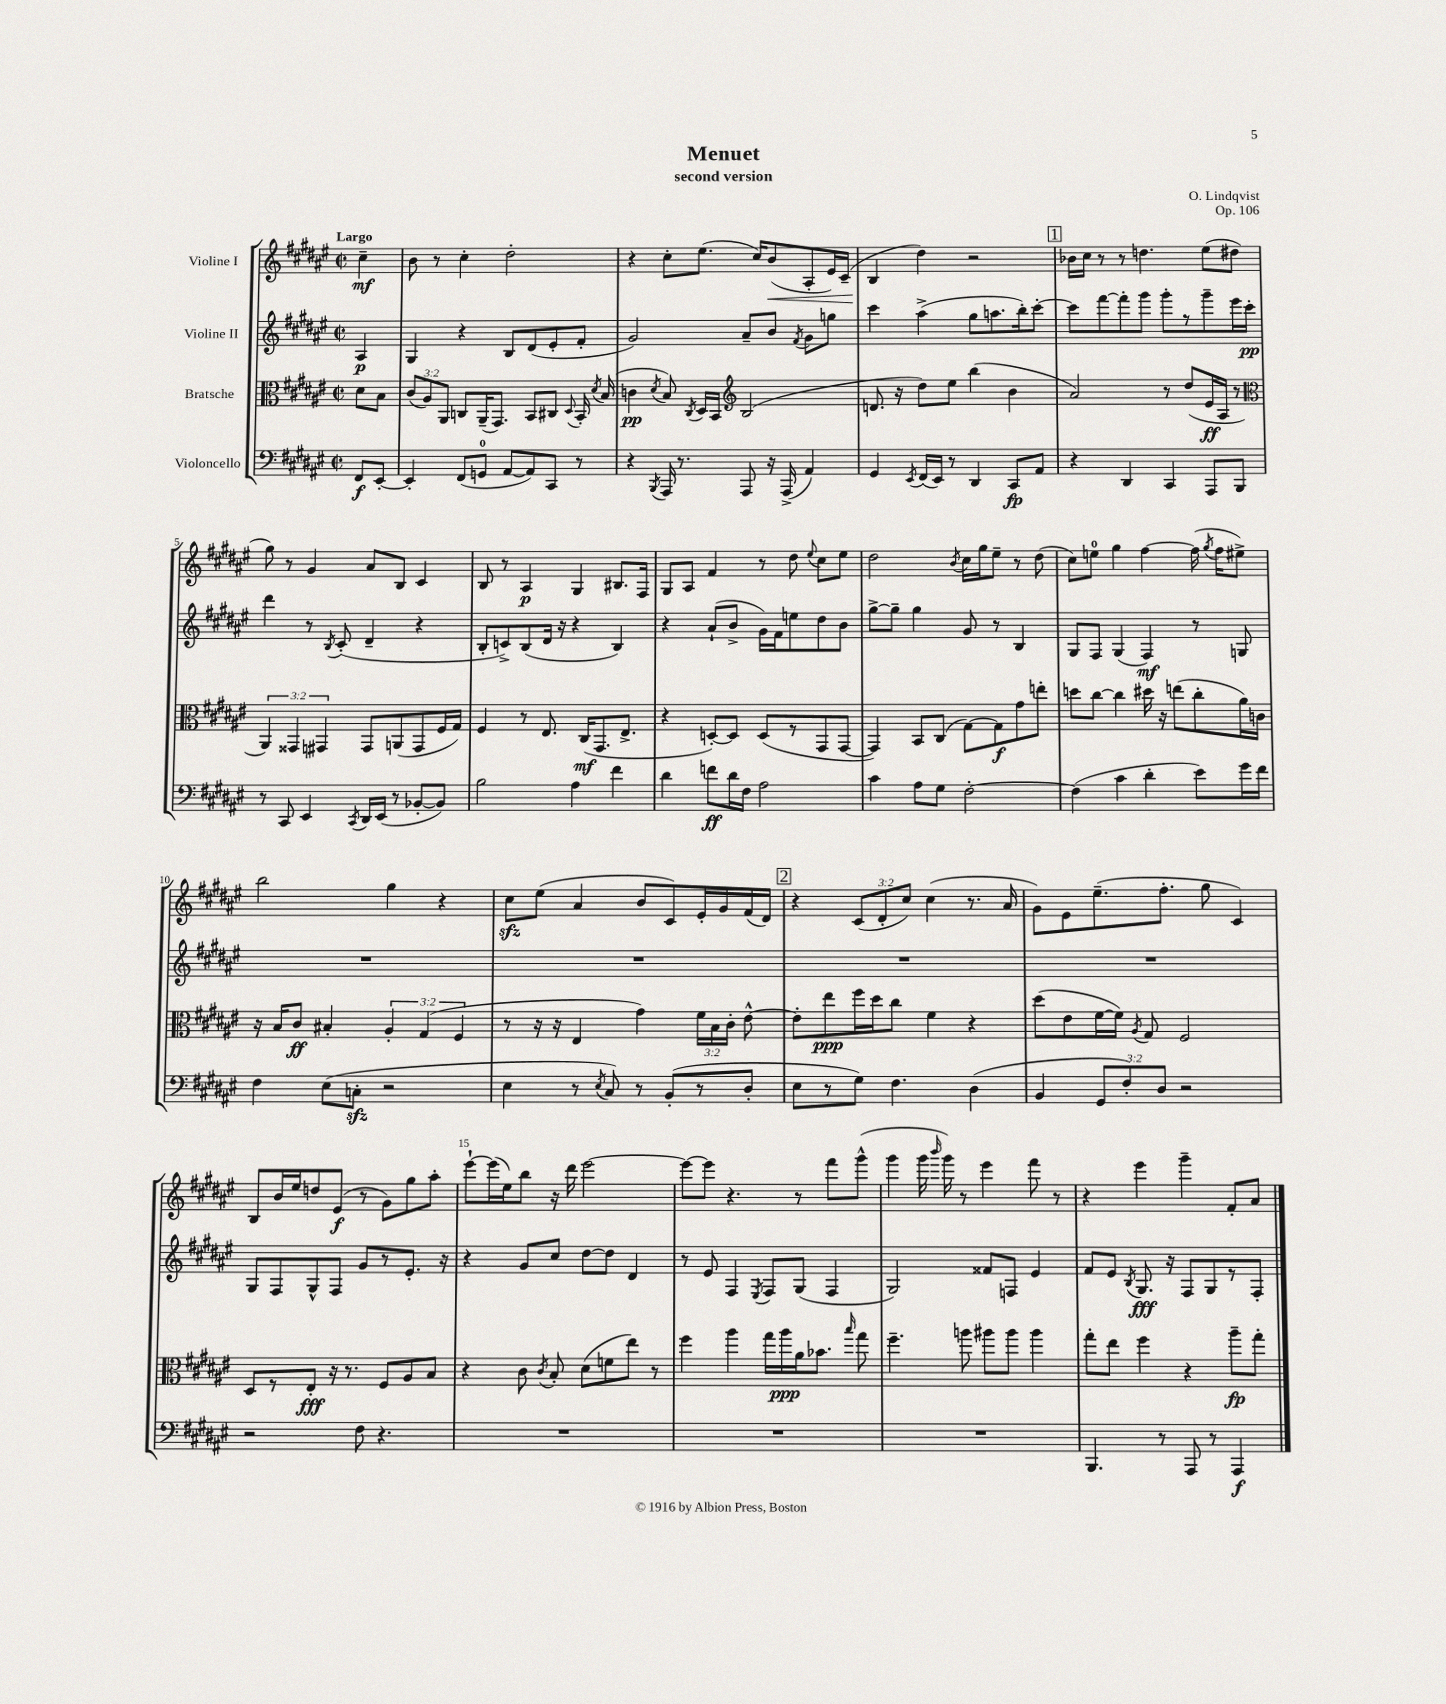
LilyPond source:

\header { title = "Menuet" composer = "O. Lindqvist" subtitle = "second version" opus = "Op. 106" }
<<
\new StaffGroup <<
\new Staff = "s0" \with { instrumentName = "Violine I" } {
    \clef treble \key fis \major \defaultTimeSignature \time 2/2 \override Staff.TupletNumber.text = #tuplet-number::calc-fraction-text \partial 4 \tempo "Largo"
    \autoBeamOff cis''4--\mf |
    b'8 r8 cis''4-. dis''2-. |
    r4 cis''8[-. eis''8.]( cis''16[) b'8\<( ais8-. eis'16) cis'16]--( |
    b4\! dis''4) r2 |
    \mark \markup { \box "1" } bes'16[ cis''16] r8 r8 d''4. eis''8[( dis''8] |
    gis''8) r8 gis'4 ais'8[ b8] cis'4 |
    b8 r8 ais4\p gis4 bis8.[ fis16] |
    gis8[ ais8] fis'4 r8 dis''8 \appoggiatura { eis''8 } cis''8[ eis''8] |
    dis''2 \acciaccatura { b'8 } cis''16[ gis''16 eis''8]-- r8 dis''8( |
    cis''8[) e''8]-0 gis''4 fis''4~ fis''16( \acciaccatura { gis''8 } fis''16[ eis''8]->) |
    b''2 gis''4 r4 |
    cis''8[\sfz eis''8]( ais'4 b'8[ cis'8) eis'16-. gis'16 fis'16( dis'16]) |
    \mark \markup { \box "2" } r4 \tuplet 3/2 { cis'8[( dis'8-. cis''8]) } cis''4( r8. ais'16 |
    gis'8[) eis'8 eis''8.--( fis''8.]-. gis''8 cis'4) |
    b8[ b'16 eis''16 d''8 eis'8]\f( r8 gis'8[) gis''8 ais''8]-. |
    eis'''8[~-! eis'''16( eis''16) b''8] r16 dis'''16 eis'''2~ |
    eis'''8[~ eis'''8] r4. r8 fis'''8[ gis'''8]-^( |
    gis'''4 gis'''16 \grace { b'''16 } gis'''16) r8 eis'''4 fis'''8 r8 |
    r4 eis'''4 gis'''4-- fis'8[-. ais'8] \bar "|." |
}
\new Staff = "s1" \with { instrumentName = "Violine II" } {
    \clef treble \key fis \major \defaultTimeSignature \time 2/2 \partial 4
    \autoBeamOff ais4\p |
    gis4 r4 b8[ dis'8( eis'8-. fis'8]-. |
    gis'2) ais'8[-- b'8] \acciaccatura { fis'8 } gis'8[ g''8] |
    cis'''4 ais''4->( gis''8[ a''8. b''16-.) cis'''8]~-. |
    \mark \markup { \box "1" } cis'''8[ fis'''8~ fis'''8-. gis'''8] gis'''8[-. r8 gis'''8-- eis'''16 cis'''16]-.\pp |
    dis'''4 r8 \acciaccatura { b8 } cis'8-.( dis'4-- r4 |
    b8[-. c'8->) b8( dis'16] r16 r4 b4) |
    r4 ais'8[-!( b'8]-> gis'16[) fis'16 e''8 dis''8 b'8] |
    gis''8[~-> gis''8]-- gis''4 gis'8 r8 b4 |
    gis8[ fis8] gis4( fis4\mf) r8 g8 |
    R1 |
    R1 |
    \mark \markup { \box "2" } R1 |
    R1 |
    gis8[ fis8 gis8-^ fis8] gis'8[ r8 eis'8.]-. r16 |
    r4 gis'8[ cis''8] dis''8[~ dis''8] dis'4 |
    r8 eis'8 fis4 \acciaccatura { eis8 } fis8[ gis8]( fis4 |
    gis2) fisis'8[ f8] eis'4 |
    fis'8[ eis'8] \acciaccatura { b8 } gis8.\fff r16 fis8[ gis8 r8 fis8]-. \bar "|." |
}
\new Staff = "s2" \with { instrumentName = "Bratsche" } {
    \clef alto \key fis \major \defaultTimeSignature \time 2/2 \override Staff.TupletNumber.text = #tuplet-number::calc-fraction-text \partial 4
    \autoBeamOff dis'8[ b8] |
    \tuplet 3/2 { cis'8[( ais8) ais,8] } c8[ ais,16--( gis,8.]) b,8[ cis8] \appoggiatura { dis8 } b,16-. \acciaccatura { dis'8 } b16( |
    c'4\pp \acciaccatura { dis'8 } b8) \acciaccatura { cis8 } dis16[ b,16] \clef treble b2( |
    d'8. r16 dis''8[) eis''8] b''4( b'4 |
    \mark \markup { \box "1" } ais'2) r8 dis''8[( eis'16\ff ais16] r8 |
    \clef alto \tuplet 3/2 { ais,4) gisis,4 gis,4 } gis,8[ a,8( gis,8 fis16 gis16]) |
    fis4 r8 eis8. cis16[\mf( gis,8. eis8.]-> |
    r4 d8[~-.) d8] d8[( r8 gis,8 gis,8]~ |
    gis,4) b,8[ cis8]( gis8[~) gis8\f gis'8 e''8]-. |
    d''8[ cis''8]~ cis''4 dis''16 r16 e''8[( cis''8-. ais'16) c'16] |
    r16 b16[ cis'8]\ff bis4-. \tuplet 3/2 { ais4-. gis4( fis4 } |
    r8 r16 r16 eis4 gis'4) \tuplet 3/2 { fis'16[ b16 cis'16]-. } eis'8~-^ |
    \mark \markup { \box "2" } eis'8[-. eis''8\ppp fis''16 dis''16 cis''8] fis'4 r4 |
    dis''8[( eis'8 fis'16~ fis'16]) \acciaccatura { ais8 } gis8 fis2 |
    dis8[ r8 eis8]-.\fff r16 r8. fis8[ ais8 b8] |
    r4 cis'8 \acciaccatura { cis'8 } b8-. dis'8[( f'8 eis''8]) r8 |
    fis''4 ais''4 gis''16[ ais''16\ppp ais'16 bes'8.] \grace { b''16 } gis''8 |
    fis''4.-- a''8 ais''8[ ais''8] ais''4 |
    gis''8[-. eis''8] fis''4 r4 ais''8[--\fp gis''8]-. \bar "|." |
}
\new Staff = "s3" \with { instrumentName = "Violoncello" } {
    \clef bass \key fis \major \defaultTimeSignature \time 2/2 \override Staff.TupletNumber.text = #tuplet-number::calc-fraction-text \partial 4
    \autoBeamOff fis,8[\f eis,8]~-. |
    eis,4-. fis,8[( g,8]-0 ais,8[~ ais,8) cis,8] r8 |
    r4 \acciaccatura { b,,8 } ais,,16 r8. ais,,8 r16 ais,,16->( ais,4) |
    gis,4 \acciaccatura { eis,8 } fis,16[( eis,16]) r8 dis,4 cis,8[\fp ais,8] |
    \mark \markup { \box "1" } r4 dis,4 cis,4 ais,,8[ b,,8] |
    r8 cis,8 eis,4 \acciaccatura { cis,8 } dis,16[ eis,16]( r8 bes,8[~-. bes,8]) |
    b2 ais4 fis'4 |
    dis'4 f'8[\ff dis'16 fis16] ais2 |
    cis'4 ais8[ gis8] fis2~-. |
    fis4( cis'4 dis'4-. eis'8[) gis'16 fis'16] |
    fis4 eis8[( c8]-.\sfz r2 |
    eis4 r8 \acciaccatura { eis8 } cis8) r8 b,8[-.( r8 dis8]-. |
    \mark \markup { \box "2" } eis8[ r8 gis8]) fis4. dis4( |
    b,4 \tuplet 3/2 { gis,8[ fis8-.) dis8] } r2 |
    r2 fis8 r4. |
    R1 |
    R1 |
    R1 |
    b,,4. r8 ais,,8 r8 ais,,4\f \bar "|." |
}
>>
>>
\layout { \context { \Score \override BarNumber.break-visibility = ##(#f #t #t) barNumberVisibility = #(every-nth-bar-number-visible 5) } }
